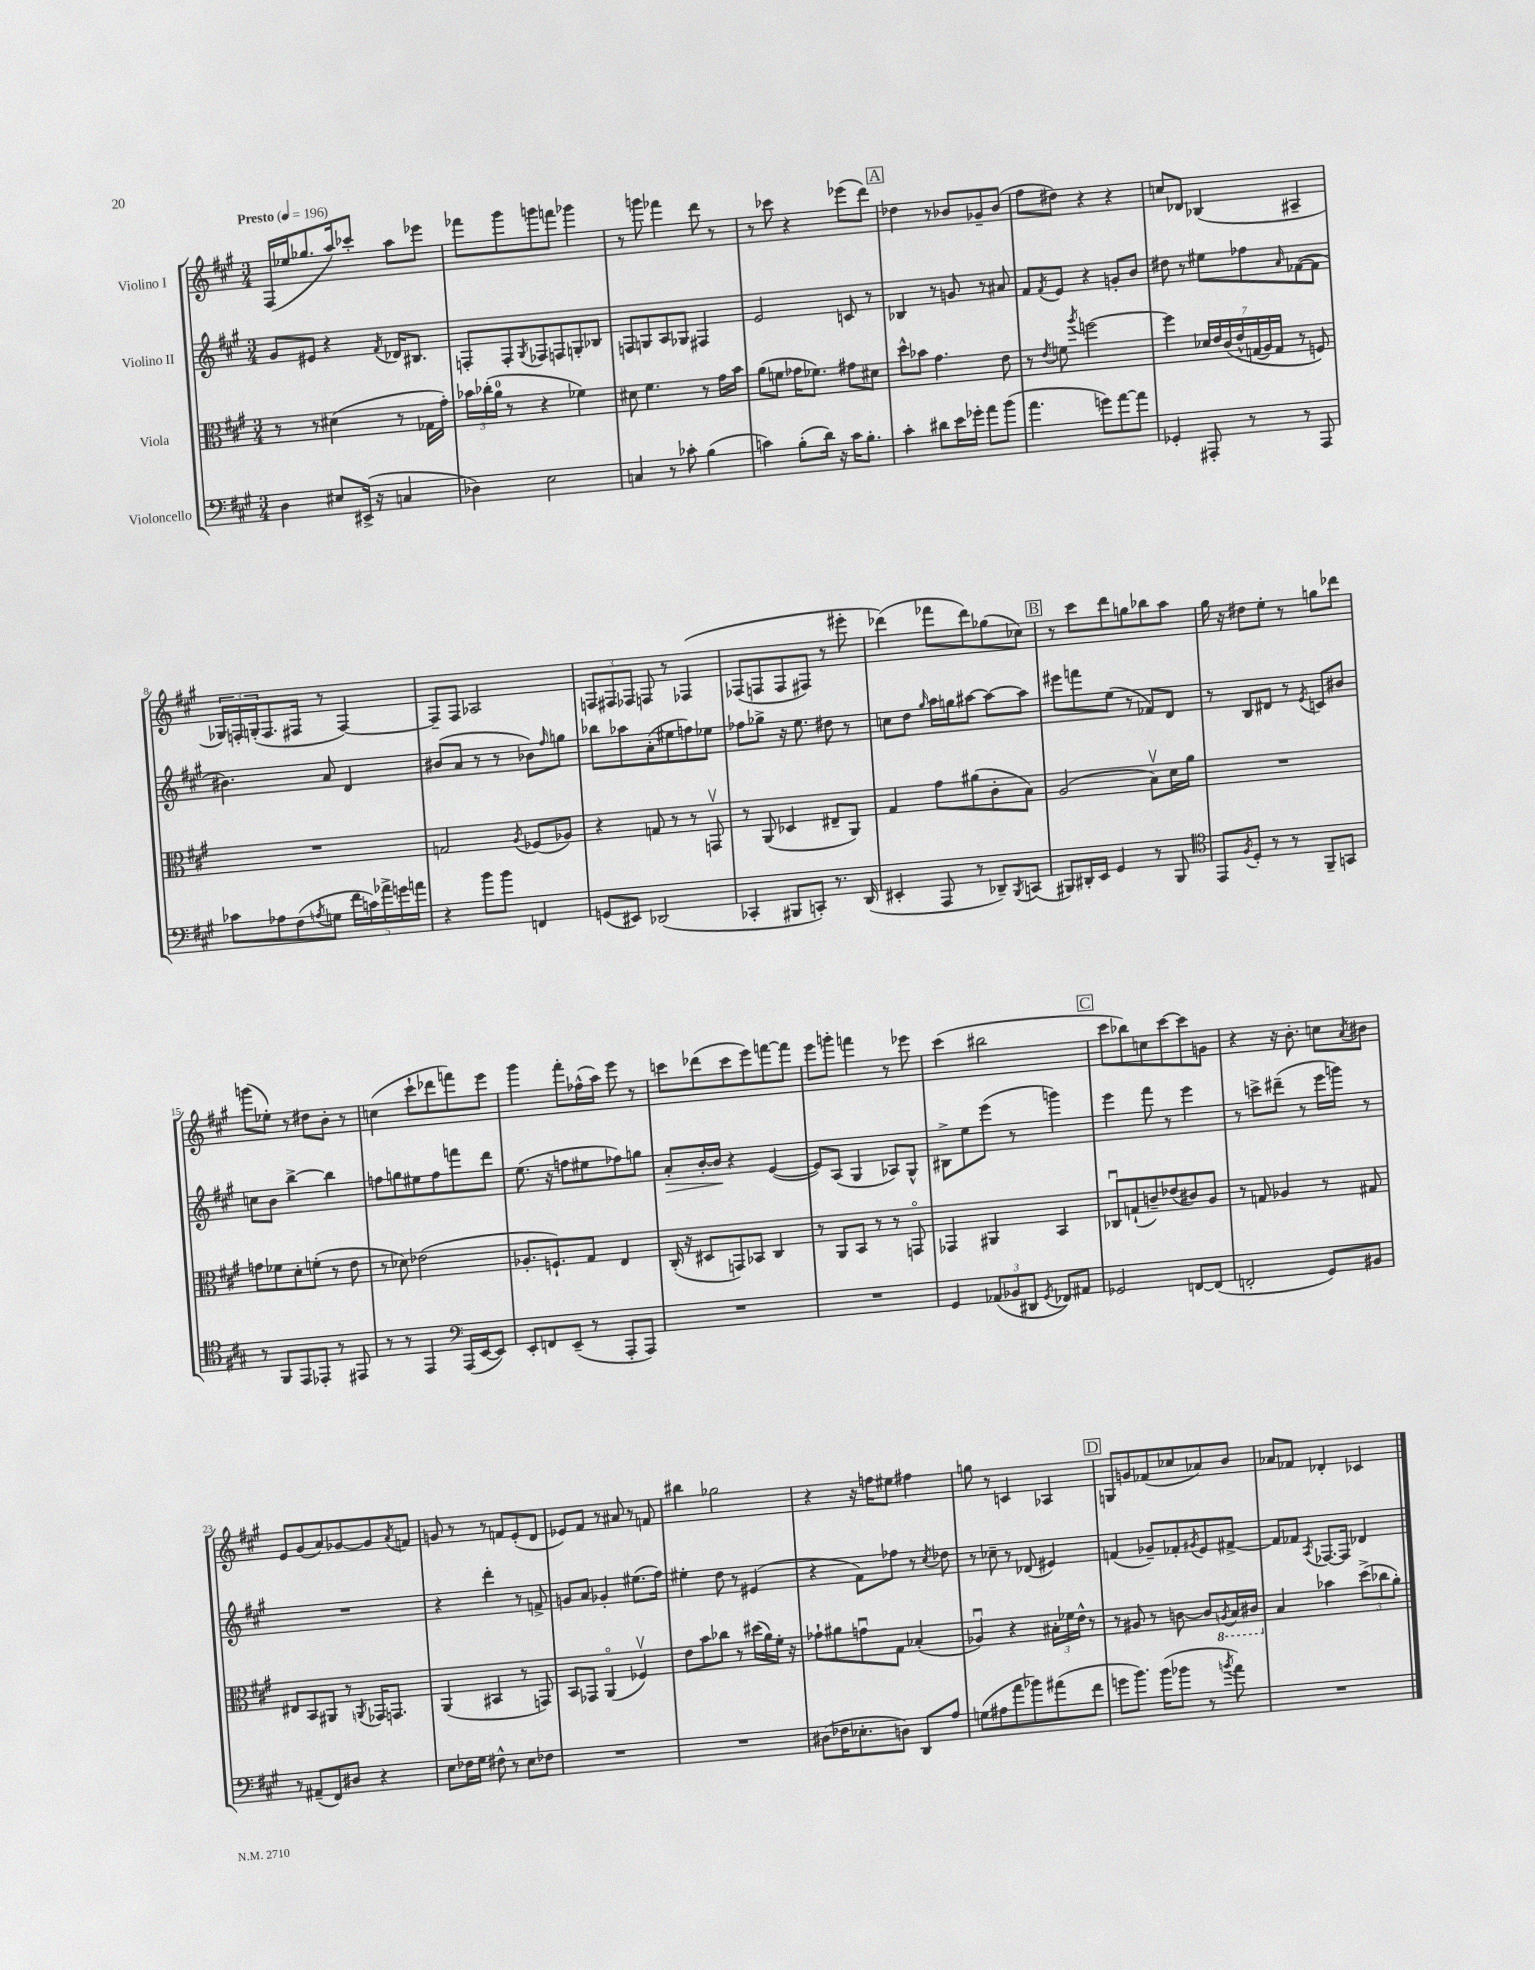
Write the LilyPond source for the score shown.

<<
\new StaffGroup <<
\new Staff = "s0" \with { instrumentName = "Violino I" } {
    \clef treble \key a \major \numericTimeSignature \time 3/4 \tempo "Presto" 4 = 196
    fis16( ees''16 ges''8. a''16) ces'''8-. a''8 ees'''8 |
    fes'''8 gis'''8 g'''8 f'''8 ges'''4 |
    r8 g'''8 fes'''4 d'''8 r8 |
    r8 ces'''8 r4 ees'''8( d'''8) |
    \mark \markup { \box "A" } des''4 r8 bes'8 ges'8-- bes'8( |
    fis''8 dis''8) r4 r4 |
    c''8 des'8 bes4( ais4-- |
    \tuplet 3/2 { ges16) f16-. g16-.( } f8. fis16 r8 fis4~) |
    fis8-- fis8 aes2 |
    \tuplet 3/2 { f8 fis8 fes8 } f8 r8 fes4\( |
    fes8( f8 f8 fis8) r8 eis'''8-. |
    des'''4(\) fes'''8 des'''8) ges''8( ces''8) |
    \mark \markup { \box "B" } r8 cis'''8 d'''8 g''8 bes''8 a''8 |
    gis''16 r16 dis''8 e''8-. r8 g''8 des'''8 |
    g'''8( ees''8-.) r8 dis''8 b'8-. r8 |
    c''4( cis'''8-! des'''8 f'''8) e'''8 |
    gis'''4 fis'''8-. fes''16-^( a''16) e'''8 r8 |
    c'''8 des'''8( c'''8 e'''8) f'''8~ f'''8 |
    e'''8 g'''8-. f'''4 r8 ees'''8 |
    cis'''4( bis''2 |
    \mark \markup { \box "C" } cis'''8 bes''8) c''8 cis'''8~ cis'''8 g'8 |
    r4 r16 b'8.-. c''8 \acciaccatura { a'8 } bis'8 |
    e'8 gis'8( a'8) ges'8~ ges'8 \acciaccatura { a'8 } f'8 |
    g'8 r8 r8 f'8 e'8-.( d'8 |
    ees'8) fis'8 r8 ais'8 r8 f'8 |
    bis''4 ges''2 |
    r4 r16 f''16 eis''8 fis''4 |
    g''8 r8 c'4 aes4 |
    \mark \markup { \box "D" } g8 g'8 fes'8( ces''8 aes'8) b'8 |
    aes'8 fes'8 des'4-. ces'4 \bar "|." |
}
\new Staff = "s1" \with { instrumentName = "Violino II" } {
    \clef treble \key a \major \numericTimeSignature \time 3/4
    gis'8 eis'8 r4 \acciaccatura { fis'8 } des'16 bis8. |
    f8-. f8-. \acciaccatura { gis8 } fes8 f8 g8-. bes8 |
    f8 g8 a8 ges8 fis4 |
    e'2 c'8 r8 |
    \mark \markup { \box "A" } bes4 r8 g'8 r8 ais'8 |
    fis'8 \acciaccatura { fis'8 } e'8 r4 g'8-. b'8 |
    dis''8 r8 eis''8 fes''8 \grace { a'16 } fes'8~( fes'8 |
    bis'4.) a'8 d'4 |
    bis'8( a'8 r8 r8 bes'8) \grace { fis''16 } g''8 |
    bes''8 aes''8 a'8-.( eis''8 f''8) ees''8 |
    fes''8 ges''8-> r16 e''8. dis''8 r8 |
    c''8 d''8 \grace { gis''16 } a''16 g''16 ais''8~ ais''8~ ais''8 |
    \mark \markup { \box "B" } eis'''8 f'''8 e''8( r8 fes'8) d'8 |
    r8 b8 dis'8 r8 \acciaccatura { e'8 } c'8 bis'8 |
    c''8 b'8 b''4~-> b''4 |
    f''8 g''8 eis''8 f''8 f'''8 d'''8 |
    e''8.( r16 f''8 eis''8 fes''8) g''8 |
    a'8-.\> b'16~-. b'16\! r4 e'4~( |
    e'8) a8( gis4 aes8) gis8-^ |
    bis8-> e''8 e'''8( r8 g'''4) |
    \mark \markup { \box "C" } e'''4 fis'''8 r8 e'''4 |
    r8 c'''8-> dis'''8--( r8 e'''16 g'''16) r8 |
    R2. |
    r4 d'''4-. r8 f'8-> |
    g'8 a'8 ges'4-. eis''8.( fis''16) |
    eis''4-. d''8 r8 eis'4( |
    r4 fis'8) fes''8 r8 \acciaccatura { cis''8 } des''8 |
    r8 ces''8-- r8 des'8( eis'4) |
    \mark \markup { \box "D" } f'4( ges'8--) fes'8-. \acciaccatura { gis'8 } e'8 fis'8~-> |
    fis'8 fes'8 \acciaccatura { a8 } fes8.~ fes16 des'4 \bar "|." |
}
\new Staff = "s2" \with { instrumentName = "Viola" } {
    \clef alto \key a \major \numericTimeSignature \time 3/4
    r8 r8 dis'4( r8 ges16 gis'16-.) |
    \tuplet 3/2 { bes'16 ces''16-.( a'16-0 } r8 r4 fes'4) |
    dis'8 fis'4. r8 gis'16 b'16 |
    a'8( f'8 ges'16 fes'8.) gis'8 dis'8 |
    \mark \markup { \box "A" } d''8-^ bes'8 gis'4. e'8 |
    r8 \acciaccatura { e'8 } f'8 \acciaccatura { a''8 } f''2~ |
    f''4 \tuplet 7/4 { des'16 e'16 cis'16\( e'16-^ g16( a16) g16 } r8 f8\) |
    R2. |
    g2 \acciaccatura { a8 } fes8( aes8) |
    r4 g8 r8 r8 g,8\upbow |
    r8 a,8( des4 eis8-- a,8) |
    gis4 gis'8 ais'8( cis'8-. b8) |
    \mark \markup { \box "B" } a2( b8\upbow) d'16 a'16 |
    R2. |
    g'8 fes'8 d'8-. f'8-.( r8 e'8 |
    r8 des'8) ees'2( |
    aes8.-. f8.-!) gis8 e4 |
    cis16-.( r16 dis8 g,8) bes,8 cis4 |
    r8 a,8 b,8 r8 r8 g,8\flageolet |
    ges,4 ais,4 b,4 |
    \mark \markup { \box "C" } ces8\downbow g8-!( c'8--) ees'8( cis'8) a8 |
    r8 g8 aes4 r8 gis8 |
    eis8 b,8 ais,8 r8 \acciaccatura { a,8 } ges,16 g,8. |
    a,4( bis,4 r8 g,8) |
    b,8 ges,8 a,4\flageolet( fes4\upbow) |
    e'8 b'8 ces''8 r8 dis''16( a'16) fis'16-. r16 |
    ges'8-! ais'8 g'8\downbow gis8 bes4-.( |
    aes4\downbow) r4 \tuplet 3/2 { bis16-. fes'16 e'16-^ } r8 |
    \mark \markup { \box "D" } r8 ais8 r8 c'8~ c'8 \ottava #-1 \acciaccatura { a,!8 } b,16 cis!16 \ottava #0 |
    b4 bes'4 \tuplet 3/2 { d''8->( ces''8 a'8-.) } \bar "|." |
}
\new Staff = "s3" \with { instrumentName = "Violoncello" } {
    \clef bass \key a \major \numericTimeSignature \time 3/4
    d4 eis8 eis,16->( r16 c4 |
    des4) e2 |
    c4 r8 ces'8-. b4( |
    c'4) b8-.( d'16) r16 c'16 b8.-. |
    \mark \markup { \box "A" } cis'4-. dis'8 e'16 ges'16-. a'8 b'8( |
    a'4. g'8) a'8~ a'8 |
    ges,4-. ais,,8-. r8 r8 ais,,8 |
    ces'8 aes8 fis8( \acciaccatura { a8 } g8 \tuplet 5/4 { fis'16 c'16) aes'16-> g'16 a'16 } |
    r4 b'8 b'8 f,4 |
    g,8( eis,8) des,2( |
    ces,4-. bis,,8 c,8-.) r8. d,16( |
    eis,4-. a,,8 r8 des,8--) \acciaccatura { b,,8 } c,8( |
    \mark \markup { \box "B" } bis,,8) dis,16-. e,16 gis,4 r8 bis,,8 |
    \clef tenor e,8 \acciaccatura { fis8 } d8-. r8 r8 fis,8-- g,8 |
    r8 fis,8 e,8 ees,8-. r8 eis,8 |
    r8 r8 e,4 \clef bass a,,16( e,16~ e,8) |
    e,8-. f,8 e,8--( r8 a,,8-. a,,8) |
    R2. |
    R2. |
    gis,4 \tuplet 3/2 { aes,8( bes,8 dis,8 } \acciaccatura { gis,8 } fes,8) ais,8 |
    \mark \markup { \box "C" } ges,2 f,8~ f,8( |
    f,2-. gis,8) bis,8 |
    r8 ais,8--( fis,8) dis8 r4 |
    e8 fes16 gis16 fis8-^ r8 e8 fes8 |
    R2. |
    R2. |
    dis8( fes16 ees8.-. d8) d,8 a8 |
    g8( ais8 a'8 bes'8) ais'8( fis'8 |
    \mark \markup { \box "D" } g'8 b'8.) b'16( bes'8 r8 \acciaccatura { b'8 } a'8) |
    R2. \bar "|." |
}
>>
>>
